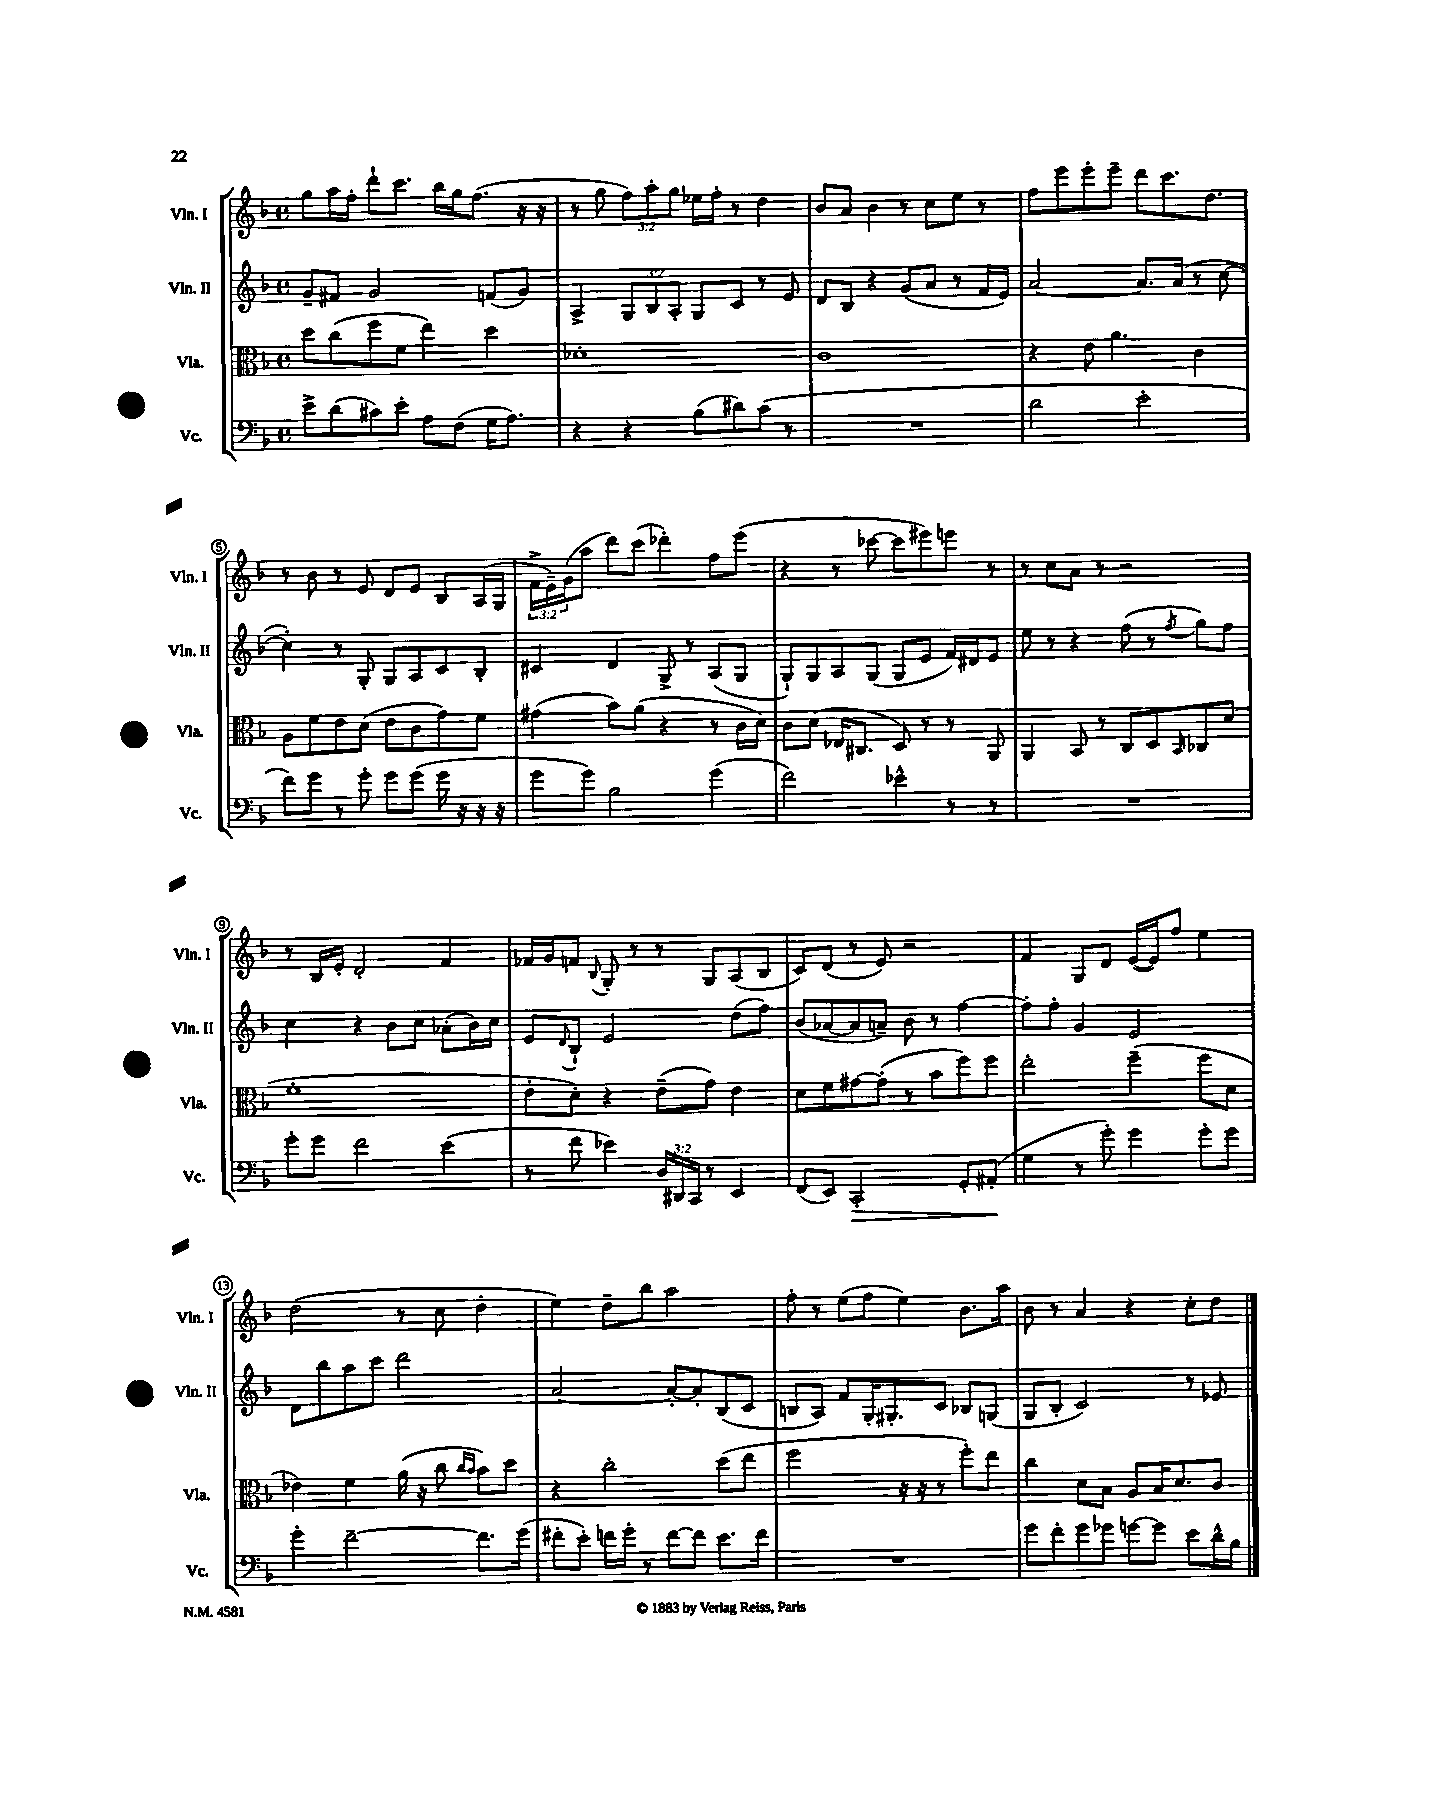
<<
\new StaffGroup <<
\new Staff = "s0" \with { instrumentName = "Vln. I" shortInstrumentName = "Vln. I" } {
    \clef treble \key f \major \defaultTimeSignature \time 4/4 \override Staff.TupletNumber.text = #tuplet-number::calc-fraction-text
    g''8 a''16 f''16-. d'''8-! c'''8. bes''16 g''16 f''8.( r16 r16 |
    r8 g''8 \tuplet 3/2 { f''8) a''8-. g''8 } ees''16 f''16-. r8 d''4 |
    bes'8 a'8 bes'4 r8 c''8 e''8 r8 |
    f''8 e'''8 e'''8-. e'''8-- d'''8 c'''8. d''8. |
    r8 bes'8 r8 e'8 d'8 e'8 bes8 a16( g16 |
    \tuplet 3/2 { f'16-> e'16--) g'16( } a''8 d'''8) c'''8( des'''4-.) f''8 e'''8( |
    r4 r8 ces'''8~ ces'''8 eis'''8) e'''8 r8 |
    r8 c''8 a'8 r8 r2 |
    r8 bes16 e'16-. d'2-. f'4 |
    fes'16 g'16 f'8 \appoggiatura { bes8 } g8-. r8 r8 g8 a8( bes8 |
    c'8) d'8( r8 e'8) r2 |
    f'4 g8 d'8 e'16~( e'16) f''8 e''4 |
    d''2( r8 c''8 d''4-. |
    e''4) d''8-- bes''8 a''2 |
    f''8-. r8 e''8( f''8 e''4) bes'8. a''16 |
    bes'8 r8 a'4 r4 c''8-. d''8 \bar "|." |
}
\new Staff = "s1" \with { instrumentName = "Vln. II" shortInstrumentName = "Vln. II" } {
    \clef treble \key f \major \defaultTimeSignature \time 4/4 \override Staff.TupletNumber.text = #tuplet-number::calc-fraction-text
    g'8-- fis'8 g'2 f'8( g'8) |
    a4-> \tuplet 3/2 { g8 bes8 a8-. } g8 c'8 r8 e'8 |
    d'8 bes8 r4 g'8( a'8 r8 f'16 e'16) |
    a'2~ a'8. a'16( r8 c''8~ |
    c''4-.) r8 g8-. g8 a8 c'8 bes8-. |
    cis'4 d'4 g8-> r8 a8( g8 |
    g8-!) g8 a8 g8( g8 e'8 f'16) dis'16 e'8 |
    e''8 r8 r4 f''8( r8 \acciaccatura { f''8 } g''8) f''8 |
    c''4 r4 bes'8 c''8 aes'8-.( bes'16) c''16 |
    e'8 \appoggiatura { d'8 } bes8-! e'2 d''8( f''8) |
    bes'8( aes'8~ aes'8 a'8--) bes'8 r8 f''4~ |
    f''8-. f''8-. g'4 e'2 |
    d'8 bes''8 a''8 c'''8 d'''2 |
    a'2~ a'8~-. a'8-. bes8( c'8 |
    b8 a8) f'8 g16-. gis8.-. c'8 bes8 g8( |
    g8 bes8-. c'2) r8 ees'8 \bar "|." |
}
\new Staff = "s2" \with { instrumentName = "Vla." shortInstrumentName = "Vla." } {
    \clef alto \key f \major \defaultTimeSignature \time 4/4
    d''8 c''8( f''8 f'8 e''4) d''4 |
    des'1-. |
    c'1 |
    r4 e'8 a'4. c'4 |
    a8 f'8 e'8 d'8( e'8 c'8 g'8) f'8 |
    gis'4( bes'8) a'8( r4 r8 c'16 d'16) |
    c'8 d'8( ees16 cis8. d8) r8 r8 a,8 |
    a,4 bes,8 r8 c8 d8 \grace { bes,16 } ces8 d'8( |
    f'1-. |
    e'8-. d'8-.) r4 e'8--( g'8) e'4 |
    d'8 f'8 gis'8~ gis'8-.( r8 bes'8 f''8) f''8 |
    e''2-. f''4--( f''8 d'8 |
    ees'4) f'4 a'16( r16 c''8 \grace { c''16 bes'16 } bes'8) d''8 |
    r4 c''2-. d''8( e''8 |
    f''2 r16 r16 r8 f''8-.) e''8 |
    c''4 d'8 bes8 a8 bes16 d'8. c'8 \bar "|." |
}
\new Staff = "s3" \with { instrumentName = "Vc." shortInstrumentName = "Vc." } {
    \clef bass \key f \major \defaultTimeSignature \time 4/4 \override Staff.TupletNumber.text = #tuplet-number::calc-fraction-text
    e'8-> d'8( cis'8) e'8-. a8 f8( g16 a8.) |
    r4 r4 bes8( dis'8) c'8( r8 |
    R1 |
    d'2 e'2-. |
    f'8) g'8 r8 g'8-. g'8 g'8( g'16 r16 r16 r16 |
    g'8 g'8) bes2 g'4( |
    f'2) ees'4-^ r8 r8 |
    R1 |
    g'8-. g'8 f'2 e'4( |
    r8 f'8 ees'4) \tuplet 3/2 { d16 dis,16 c,16 } r8 e,4 |
    f,8( e,8) c,2-.\> g,8-. ais,8-.\!( |
    g4 r8 g'8-.) g'4 g'8-. g'8 |
    g'4-. f'2~-- f'8. g'16( |
    fis'8-. e'8-.) f'16 g'16-. r8 f'8~ f'8 e'8. f'16 |
    R1 |
    g'8 f'8-. g'8 ges'8 g'8~ g'8 e'8 d'16-^ bes16 \bar "|." |
}
>>
>>
\layout { \context { \Score \override BarNumber.stencil = #(make-stencil-circler 0.1 0.3 ly:text-interface::print) } }
